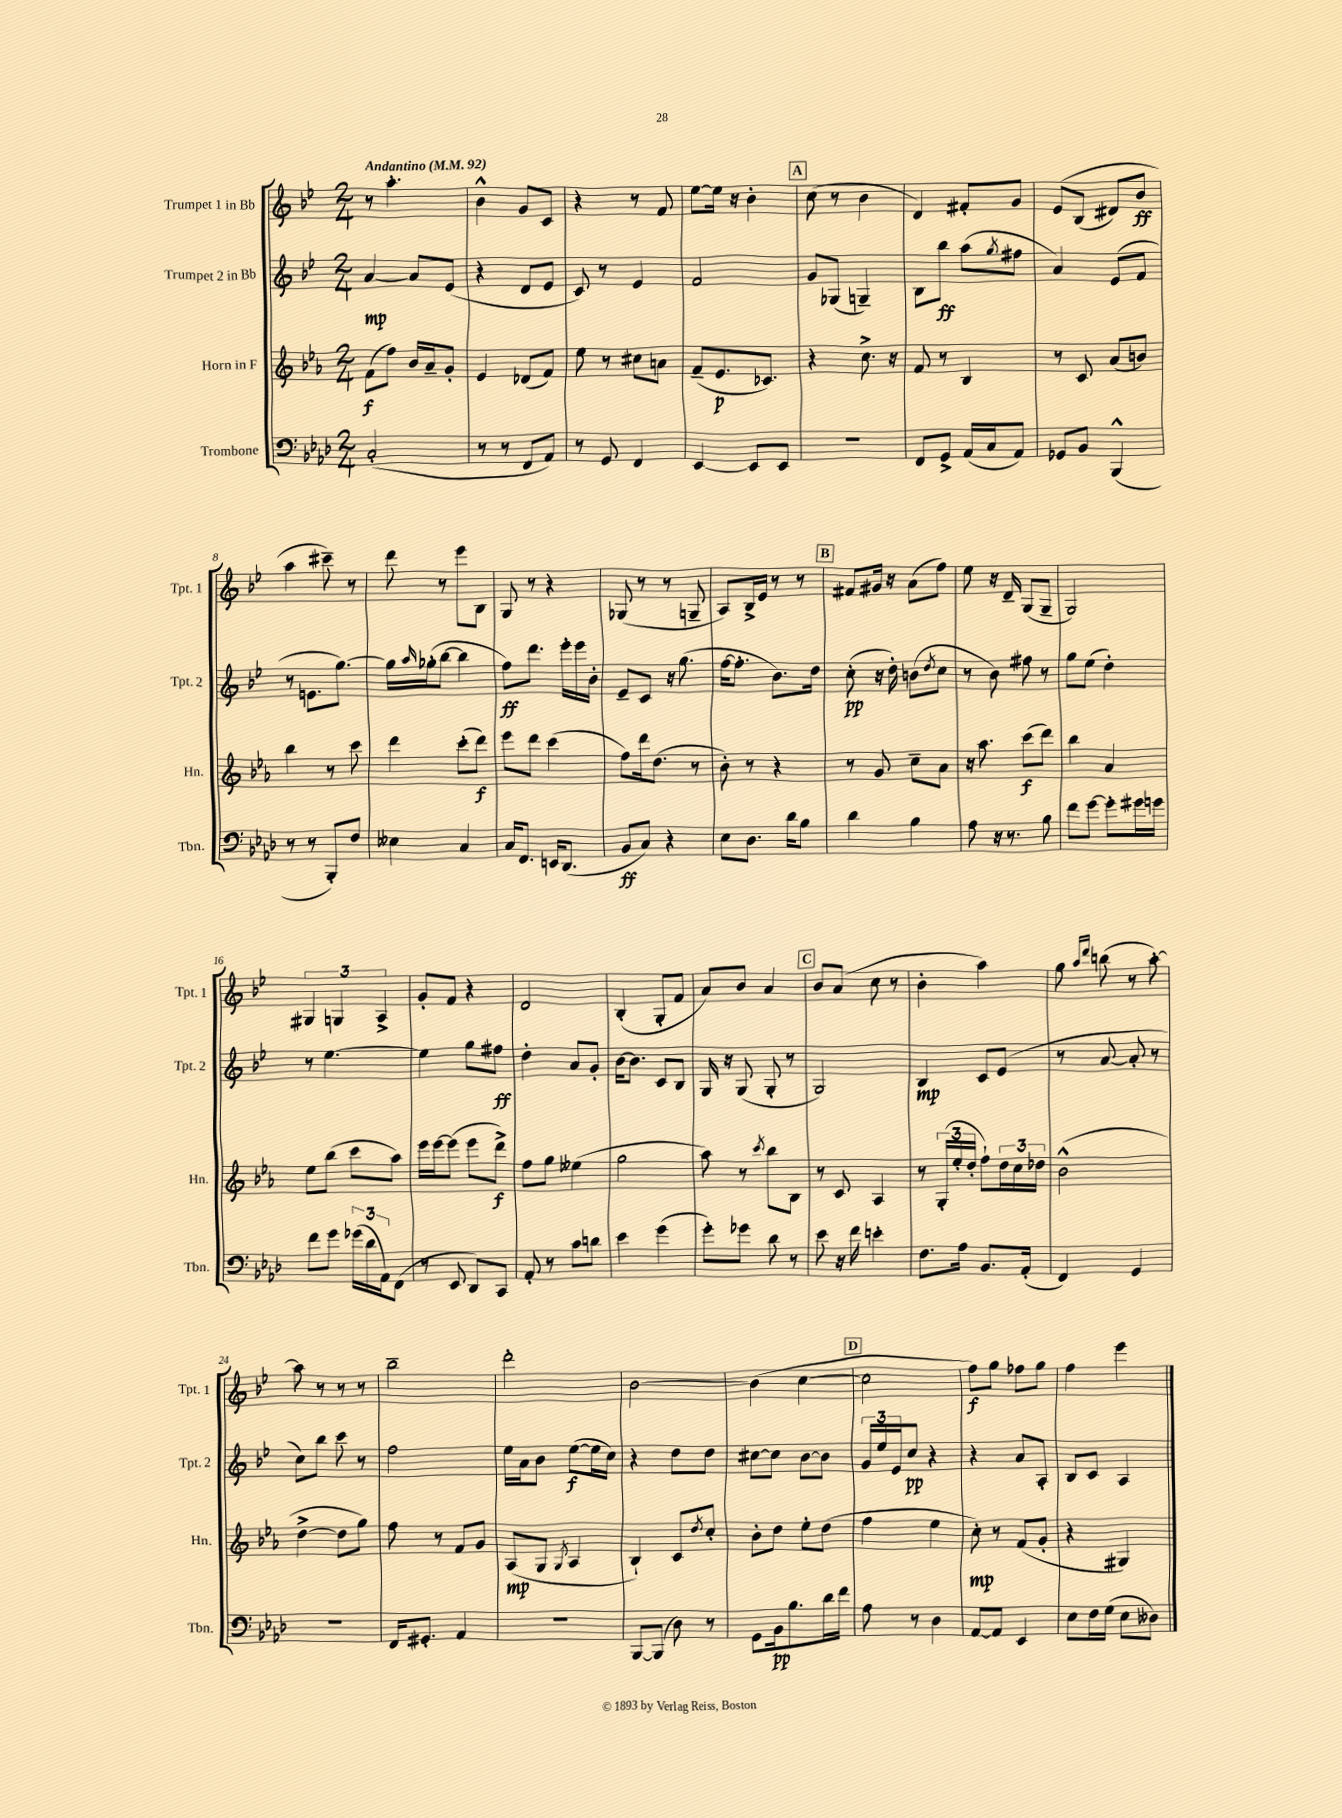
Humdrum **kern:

**kern	**dynam	**kern	**dynam	**kern	**dynam	**kern	**dynam
*part4	*part4	*part3	*part3	*part2	*part2	*part1	*part1
*staff4	*staff4	*staff3	*staff3	*staff2	*staff2	*staff1	*staff1
*I"Trombone	*	*I"Horn in F	*	*I"Trumpet 2 in Bb	*	*I"Trumpet 1 in Bb	*
*I'Tbn.	*	*I'Hn.	*	*I'Tpt. 2	*	*I'Tpt. 1	*
*clefF4	*	*clefG2	*	*clefG2	*	*clefG2	*
*k[b-e-a-d-]	*	*k[b-e-a-]	*	*k[b-e-]	*	*k[b-e-]	*
*M2/4	*	*M2/4	*	*M2/4	*	*M2/4	*
*MM92	*	*MM92	*	*MM92	*	*MM92	*
=1	=1	=1	=1	=1	=1	=1	=1
!	!	!	!	!	!	!LO:TX:a:B:t=Andantino	!
(2C'/	.	(8f\L	f	[4a/	mp	8r	.
.	.	8ff\J)	.	.	.	4.aa'\	.
.	.	16b-/LL	.	8a/L]	.	.	.
.	.	16a-~/J	.	.	.	.	.
.	.	8g'/J	.	(8e-/J	.	.	.
=2	=2	=2	=2	=2	=2	=2	=2
8r	.	4e-/	.	4r	.	4b-^^\	.
8r	.	.	.	.	.	.	.
8FF/L	.	(8d-X/L	.	8d/L	.	8g/L	.
8AA-/J)	.	8f/J)	.	8e-/J	.	8c/J	.
=3	=3	=3	=3	=3	=3	=3	=3
8r	.	8ee-\	.	8c/)	.	4r	.
8GG/	.	8r	.	8r	.	.	.
4FF/	.	8cc#X\L	.	4e-/	.	8r	.
.	.	8an\J	.	.	.	8f/	.
=4	=4	=4	=4	=4	=4	=4	=4
[4EE-/	.	(8f~/L	.	2f/	.	[8ee-\L	.
.	.	8.e-/	p	.	.	16ee-\Jk]	.
.	.	.	.	.	.	16r	.
8EE-/L]	.	.	.	.	.	4b-'\	.
.	.	8.c-X/J)	.	.	.	.	.
8EE-/J	.	.	.	.	.	.	.
!!LO:REH:place=s1:t=A
=5	=5	=5	=5	=5	=5	=5	=5
2r	.	4r	.	8g/L	.	(8cc\	.
.	.	.	.	(8G-X/J	.	8r	.
.	.	8.cc^\	.	4Gn~/)	.	4b-\	.
.	.	16r	.	.	.	.	.
=6	=6	=6	=6	=6	=6	=6	=6
8FF/L	.	8f/	.	8B-\L	.	4d/)	.
8GG^/J	.	8r	.	8bb-\J	ff	.	.
(16AA-/LL	.	4B-/	.	(8aa\L	.	8f#X'/L	.
16C/J	.	.	.	.	.	.	.
.	.	.	.	8qgg/	.	.	.
8AA-/J)	.	.	.	8ff#X\J	.	8g/J	.
=7	=7	=7	=7	=7	=7	=7	=7
8GG-X/L	.	8r	.	4a/)	.	(8e-/L	.
8BB-/J	.	8c/	.	.	.	(8B-/J	.
(4BBB-^^/	.	(8a-/L	.	(8e-/L	.	8d#X/L)	.
.	.	8bn/J)	.	8f/J	.	8b-/J	ff
!!LO:LB:g=z
=8	=8	=8	=8	=8	=8	=8	=8
8r	.	4bb-\	.	8r	.	4aa\	.
8r	.	.	.	8.en\L	.	.	.
8BBB-'/L)	.	8r	.	.	.	8ccc#X~\)	.
.	.	.	.	[8.gg\J)	.	.	.
8F/J	.	8ccc\	.	.	.	8r	.
=9	=9	=9	=9	=9	=9	=9	=9
4E--X\	.	4ddd\	.	16gg\LL]	.	8ddd\	.
.	.	.	.	16qqaa/	.	.	.
.	.	.	.	(16gg-X'\J	.	.	.
.	.	.	.	[8bb-\J	.	8r	.
4C/	.	(8ccc'\L	.	4bb-\]	.	8eee-\L	.
.	.	8ddd\J)	f	.	.	8B-\J	.
=10	=10	=10	=10	=10	=10	=10	=10
16C/KL	.	8eee-\L	.	8ff\L)	ff	8G/	.
8.FF/J	.	.	.	.	.	.	.
.	.	8ddd\J	.	8.ddd\J	.	8r	.
16EEn/KL	.	(4ccc\	.	.	.	4r	.
(8.DD-/J	.	.	.	16eee-'\LL	.	.	.
.	.	.	.	16eee-\	.	.	.
.	.	.	.	16b-'\JJ	.	.	.
=11	=11	=11	=11	=11	=11	=11	=11
8BB-/L	ff	8ff\L)	.	8e-~/L	.	(8G-X/	.
8C/J)	.	16ddd\k	.	8c/J	.	8r	.
.	.	(8.dd\J	.	.	.	.	.
4r	.	.	.	16r	.	8r	.
.	.	.	.	(8.gg\	.	.	.
.	.	8r	.	.	.	8Gn~/	.
=12	=12	=12	=12	=12	=12	=12	=12
8E-\L	.	8b-'\)	.	[16ff\KL	.	8A/L)	.
.	.	.	.	8.ff'\J]	.	.	.
8.D-\J	.	8r	.	.	.	16B-^/L	.
.	.	.	.	.	.	16e-/JJ	.
.	.	4r	.	8.b-\L)	.	8r	.
16d-\KL	.	.	.	.	.	.	.
8B-\J	.	.	.	.	.	8r	.
.	.	.	.	16dd\Jk	.	.	.
!!LO:REH:place=s1:t=B
=13	=13	=13	=13	=13	=13	=13	=13
4d-\	.	8r	.	(8cc'\	pp	8f#X/L	.
.	.	8g/	.	16r	.	16g#X/Jk	.
.	.	.	.	16dd'\)	.	16r	.
4B-\	.	8cc~\L	.	(8bn\L	.	(8a\L	.
.	.	.	.	8qdd/	.	.	.
.	.	8a-\J	.	8cc\J	.	8ff\J)	.
=14	=14	=14	=14	=14	=14	=14	=14
8A-\	.	16r	.	8r	.	8ee-\	.
.	.	8.aa-\	.	.	.	.	.
16r	.	.	.	8b-\)	.	16r	.
8.r	.	.	.	.	.	16d~/	.
.	.	(8ccc\L	f	8ff#X\	.	(8G/L	.
8B-\	.	8ddd\J)	.	8r	.	8G~/J	.
=15	=15	=15	=15	=15	=15	=15	=15
8f\L	.	4bb-\	.	8gg\L	.	2G/)	.
[8g\J	.	.	.	(8ee-\J	.	.	.
8g'\L]	.	4a-/	.	4dd'\)	.	.	.
16g#X\L	.	.	.	.	.	.	.
16gn\JJ	.	.	.	.	.	.	.
!!LO:LB:g=z
=16	=16	=16	=16	=16	=16	=16	=16
8f\L	.	8ee-\L	.	8r	.	6G#X/	.
8g\J	.	(8bb-\J	.	[4.ee-\	.	.	.
.	.	.	.	.	.	6Gn/	.
(24g-X\LL	.	8ccc\L	.	.	.	.	.
24d-\	.	.	.	.	.	.	.
24AA-\J)	.	.	.	.	.	6A^/	.
(8FF\J	.	8aa-\J)	.	.	.	.	.
=17	=17	=17	=17	=17	=17	=17	=17
8r	.	16eee-\LL	.	4ee-\]	.	8g'/L	.
.	.	[16eee-\J	.	.	.	.	.
8EE-/	.	(8eee-\J]	.	.	.	8f/J	.
8DD-/L)	.	8eee-\L	.	8gg\L	.	4r	.
8CC/J	.	8ddd^\J)	f	8ff#X\J	ff	.	.
=18	=18	=18	=18	=18	=18	=18	=18
8AA-'/	.	8ff\L	.	4dd'\	.	2d/	.
8r	.	8gg\J	.	.	.	.	.
8c\L	.	(4ee--X\	.	8a/L	.	.	.
8dn\J	.	.	.	8g'/J	.	.	.
=19	=19	=19	=19	=19	=19	=19	=19
4e-\	.	2gg\	.	[16b-\KL	.	(4B-'/	.
.	.	.	.	8.b-\J]	.	.	.
(4g\	.	.	.	8c/L	.	8G'/L	.
.	.	.	.	8B-/J	.	8f/J	.
=20	=20	=20	=20	=20	=20	=20	=20
8g'\L)	.	8aa-\)	.	16G/	.	8a/L)	.
.	.	.	.	16r	.	.	.
8g-X\J	.	8r	.	(8G/	.	8b-/J	.
.	.	8qccc/	.	.	.	.	.
8d-\	.	8bb-\L	.	8G'/	.	4a/	.
8r	.	8B-\J	.	8r	.	.	.
!!LO:REH:place=s1:t=C
=21	=21	=21	=21	=21	=21	=21	=21
8e-\	.	8r	.	2G/)	.	8b-/L	.
16r	.	8c/	.	.	.	(8a/J	.
16f\	.	.	.	.	.	.	.
4en'\	.	4A-/	.	.	.	8cc\	.
.	.	.	.	.	.	8r	.
=22	=22	=22	=22	=22	=22	=22	=22
8.F\L	.	8r	.	4B-/	mp	4b-'\	.
.	.	(24G'/LL	.	.	.	.	.
.	.	24ee-'/	.	.	.	.	.
16A-\Jk	.	.	.	.	.	.	.
.	.	24dd'/JJ	.	.	.	.	.
8.BB-/L	.	8ff`\L)	.	8c/L	.	4aa\)	.
.	.	24dd\L	.	(8e-/J	.	.	.
.	.	24cc\	.	.	.	.	.
(16AA-'/Jk	.	.	.	.	.	.	.
.	.	24dd-X\JJ	.	.	.	.	.
=23	=23	=23	=23	=23	=23	=23	=23
4FF/)	.	(2b-^^\	.	8r	.	8gg\	.
.	.	.	.	.	.	16qqaa/LL	.
.	.	.	.	.	.	16qqddd/JJ	.
.	.	.	.	[8a/	.	(8bbn\	.
4GG/	.	.	.	8a'/]	.	8r	.
.	.	.	.	8r	.	[8aa'\)	.
!!LO:LB:g=z
=24	=24	=24	=24	=24	=24	=24	=24
2r	.	[4dd^\	.	8cc\L)	.	8aa\]	.
.	.	.	.	8bb-\J	.	8r	.
.	.	8dd\L]	.	8ccc\	.	8r	.
.	.	8gg\J)	.	8r	.	8r	.
=25	=25	=25	=25	=25	=25	=25	=25
16FF/KL	.	8ff\	.	2ff\	.	2bb-~\	.
8.GG#X'/J	.	.	.	.	.	.	.
.	.	8r	.	.	.	.	.
4AA-/	.	8f/L	.	.	.	.	.
.	.	8g/J	.	.	.	.	.
=26	=26	=26	=26	=26	=26	=26	=26
2r	.	(8A-/L	mp	16ee-\LL	.	2ddd'\	.
.	.	.	.	16a\J	.	.	.
.	.	8G/J	.	8b-\J	.	.	.
.	.	8qG/	.	.	.	.	.
.	.	4A-/	.	([8ee-\L	f	.	.
.	.	.	.	16ee-\L]	.	.	.
.	.	.	.	16cc\JJ)	.	.	.
=27	=27	=27	=27	=27	=27	=27	=27
[8BBB-/L	.	4B-`/)	.	4r	.	[2b-\	.
(8BBB-/J]	.	.	.	.	.	.	.
8D-\)	.	8c/L	.	8dd\L	.	.	.
.	.	8qdd/	.	.	.	.	.
8r	.	8cc'/J	.	8dd\J	.	.	.
=28	=28	=28	=28	=28	=28	=28	=28
8GG\L	.	8b-'\L	.	[8cc#X\L	.	(4b-\]	.
16BB-\k	pp	8dd\J	.	8cc#\J]	.	.	.
8.B-\	.	.	.	.	.	.	.
.	.	8ee-'\L	.	[8b-\L	.	[4cc\	.
16d-\L	.	(8dd\J	.	8b-\J]	.	.	.
16f\JJ	.	.	.	.	.	.	.
!!LO:REH:place=s1:t=D
=29	=29	=29	=29	=29	=29	=29	=29
8A-\	.	4ff\	.	24g/LL	.	2cc\]	.
.	.	.	.	24ee-/	.	.	.
.	.	.	.	24e-/J	.	.	.
8r	.	.	.	8cc/J	pp	.	.
4D-\	.	4ee-\	.	4r	.	.	.
=30	=30	=30	=30	=30	=30	=30	=30
[8AA-/L	.	8cc'\)	mp	4r	.	8ff\L)	f
8AA-/J]	.	8r	.	.	.	8gg\J	.
4EE-/	.	(8f/L	.	8a/L	.	8ff-X\L	.
.	.	8g'/J	.	8A'/J	.	8gg\J	.
=31	=31	=31	=31	=31	=31	=31	=31
8E-\L	.	4r	.	8B-/L	.	4ff\	.
16F\L	.	.	.	8c/J	.	.	.
(16G\JJ	.	.	.	.	.	.	.
8E-\L	.	4G#X/)	.	4A/	.	4eee-\	.
8D--X\J)	.	.	.	.	.	.	.
==	==	==	==	==	==	==	==
*-	*-	*-	*-	*-	*-	*-	*-
